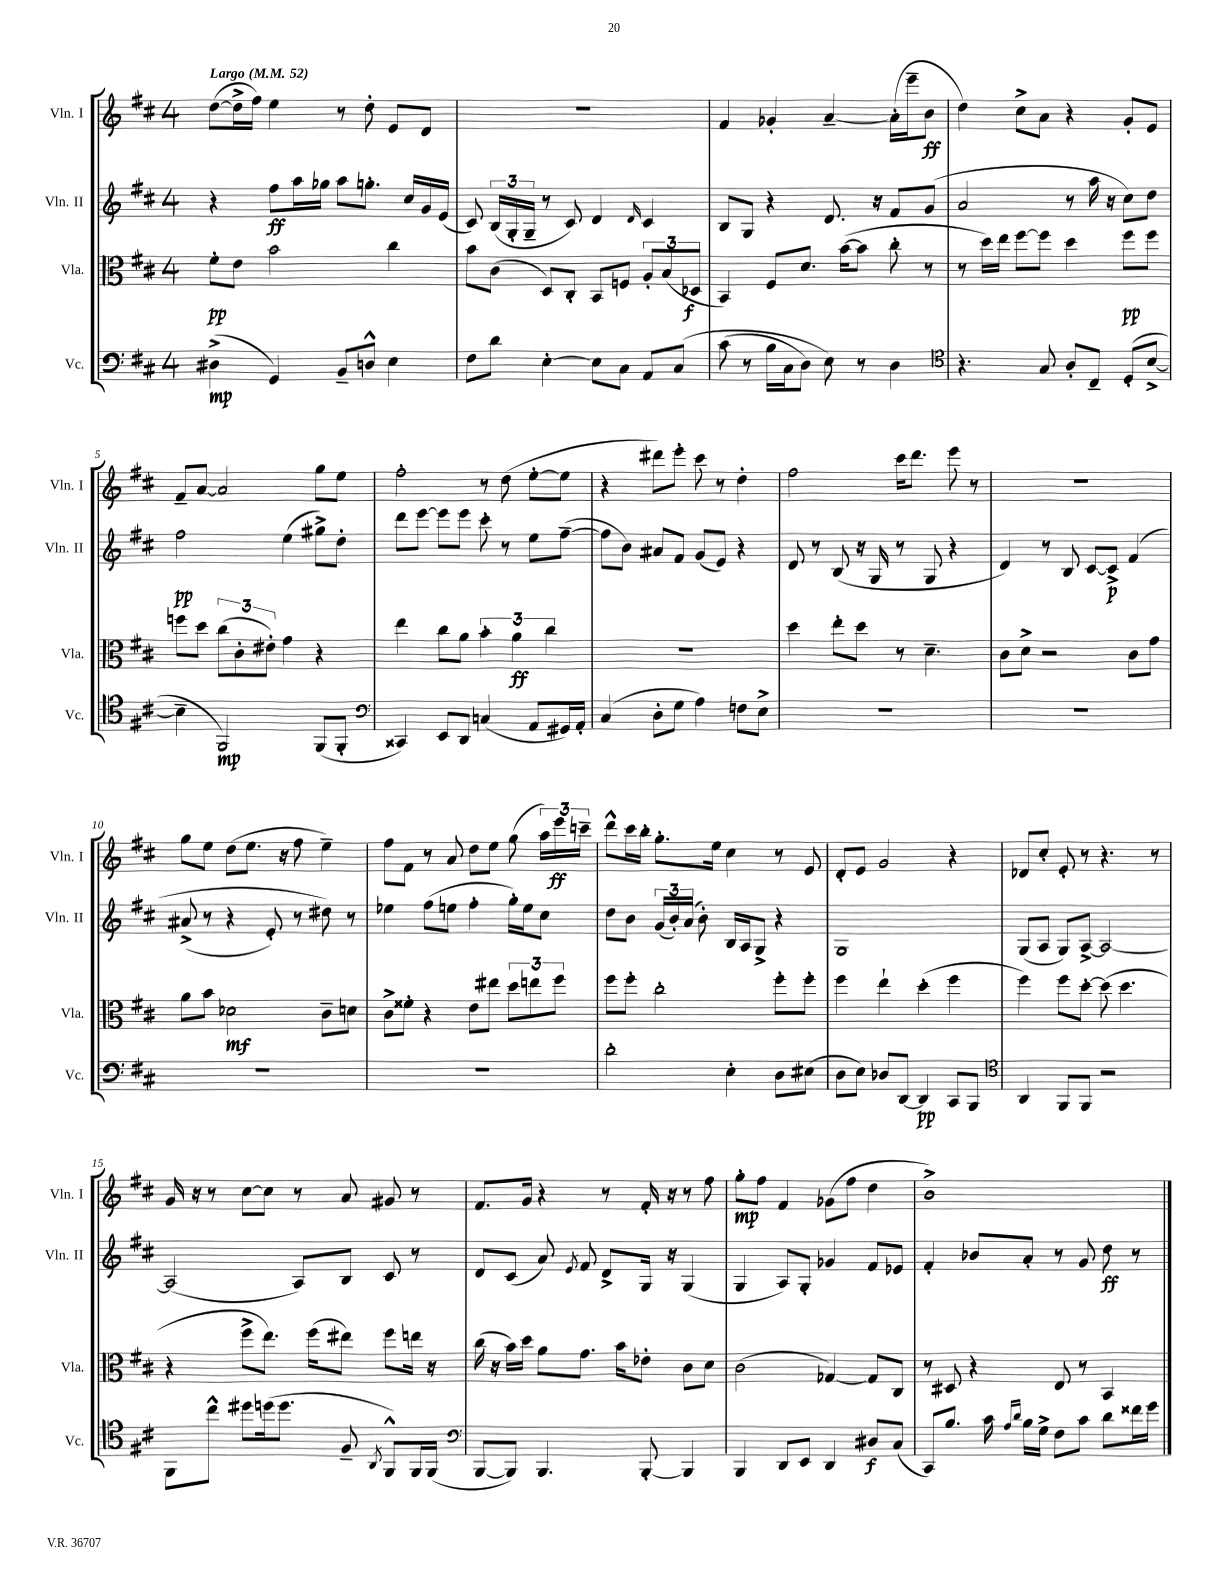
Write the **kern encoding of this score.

**kern	**kern	**kern	**kern
*staff4	*staff3	*staff2	*staff1
*clefF4	*clefC3	*clefG2	*clefG2
*k[f#c#]	*k[f#c#]	*k[f#c#]	*k[f#c#]
*M4/4	*M4/4	*M4/4	*M4/4
*MM52	*MM52	*MM52	*MM52
(4D#^	8f#'	4r	([8dd
.	8e	.	16dd^]
.	.	.	16ff#)
4GG)	2b	8ff#	4ee
.	.	16aa	.
.	.	16gg-	.
8BB~	.	8aa	8r
8D^^	.	8.gg'	8dd'
4E	4cc#	.	8e
.	.	16cc#	.
.	.	16g	8d
.	.	(16e	.
=	=	=	=
8F#	8b	8c#)	1r
8d	(8c#	(24B	.
.	.	24G'	.
.	.	24G~	.
[4E'	8D)	8r	.
.	8C#'	8c#)	.
8E]	8BB	4d	.
8C#	8F	.	.
.	.	16qqd	.
8AA	12A'	4c#	.
.	(12B	.	.
&(8C#	.	.	.
.	12D-	.	.
=	=	=	=
(8c#	4BB)	8B	4f#
8r	.	8G	.
16B	8F#	4r	4g-'
16C#	.	.	.
8D)	8.d	.	.
8E&)	.	8.d	[4a~
.	([16b	.	.
8r	8b]	.	.
.	.	16r	.
4D	8cc#'	8f#	(16a']
.	.	.	16eee~
.	8r	(8g	8b
=	=	=	=
*clefC4	*	*	*
4.r	8r	2a	4dd)
.	16dd)	.	.
.	16ee	.	.
.	[8ff#	.	8cc#^
8G	8ff#]	.	8a
8A'	4dd	8r	4r
8C#~	.	16aa	.
.	.	16r	.
(8D'	8ff#	8cc#)	8g'
[8B^	8ff#	8dd	8e
=	=	=	=
4B~]	8ff	2ff#	8f#~
.	8dd	.	[8a
2FF#)	(12cc#	.	2a]
.	12c#'	.	.
.	12e#')	.	.
.	4g	(4ee	.
(8FF#	4r	8gg#^)	8gg
8FF#'	.	8dd'	8ee
=	=	=	=
*clefF4	*	*	*
4CC##)	4ee	8ddd	2ff#'
.	.	[8eee	.
8EE	8cc#	8eee]	.
8DD	8a	8eee	.
(4C	6b'	8ccc#'	8r
.	.	8r	(8dd
.	6a	.	.
8AA	.	8ee	[8ee'
.	6cc#	.	.
16GG#)	.	([8ff#~	8ee]
16AA'	.	.	.
=	=	=	=
(4C#	1r	8ff#]	4r
.	.	8b)	.
8D'	.	8a#	8ddd#)
8G	.	8f#	8eee'
4A)	.	(8g	8ccc#
.	.	8e)	8r
8F	.	4r	4dd'
8E^	.	.	.
=	=	=	=
1r	4dd	8d	2ff#
.	.	8r	.
.	8ee'	(8B	.
.	8dd	16r	.
.	.	16G	.
.	8r	8r	16ccc#
.	.	.	8.ddd
.	4.d~	8G	.
.	.	4r	8eee
.	.	.	8r
=	=	=	=
1r	8c#	4d)	1r
.	8d^	.	.
.	2r	8r	.
.	.	8B	.
.	.	[8c#	.
.	.	8c#^]	.
.	8c#	&(4f#	.
.	8g	.	.
=	=	=	=
1r	8a	(8a#^	8gg
.	8b	8r	8ee
.	2d-	4r	(8dd
.	.	.	8.ee
.	.	8e')	.
.	.	.	16r
.	.	8r	8ff#
.	8c#~	8dd#&)	4ee~)
.	8d	8r	.
=	=	=	=
1r	8c#^	4ee-	8ff#
.	8f##'	.	8f#
.	4r	(8ff#	8r
.	.	8ee	8a
.	8e	4ff#'	8dd
.	8ee#	.	8ee
.	12dd	16gg')	(8gg
.	.	16ee	.
.	12ee	.	.
.	.	8cc#	24aa)
.	12ff#	.	24eee
.	.	.	24ccc~
=	=	=	=
2d'	8ff#	8dd	8ddd^^
.	8ff#'	8b	16ccc#
.	.	.	16bb'
.	2cc#'	(24g	8.gg'
.	.	24b')	.
.	.	(24a	.
.	.	8b')	.
.	.	.	16ee
4E'	.	16B	4cc#
.	.	16A	.
.	.	8G^	.
8D	8ff#'	4r	8r
(8E#	8ff#'	.	8e
=	=	=	=
8D	4ff#	1G	8d'
8E)	.	.	8e
8D-	4ee`	.	2g
[8DD	.	.	.
4DD]	(4dd'	.	.
8CC#	4ff#	.	4r
8BBB	.	.	.
=	=	=	=
*clefC4	*	*	*
4AA	4ff#)	(8G	8d-
.	.	8A	8cc#'
8FF#	8ff#	8G)	8e'
8FF#	[8dd'	[8A^	8r
2r	(8dd]	2A_	4.r
.	4.dd	.	.
.	.	.	8r
=	=	=	=
8FF#	4r	(2A]	16g
.	.	.	16r
8cc#^^	.	.	8r
8dd#	8ff#^	.	[8cc#
(16dd	8.ee)	.	8cc#]
8.dd	.	.	.
.	.	8A)	8r
.	(16ff#	.	.
8F#~	8ee#)	8B	8a
8qAA	.	.	.
8FF#^^)	8ff#	8c#	8g#
16FF#	16ee	8r	8r
(16FF#	16r	.	.
=	=	=	=
*clefF4	*	*	*
[8BBB	(16cc#	8d	8.f#
.	16r	.	.
8BBB])	16b)	(8c#	.
.	16dd	.	16g
4.BBB	8a	8a)	4r
.	.	8qe	.
.	8.g	8f#	.
.	.	8d^	8r
.	16b	.	.
[8BBB'	8e-'	16G	16f#'
.	.	16r	16r
4BBB]	8c#	(4G	8r
.	8d	.	8ff#
=	=	=	=
4BBB	(2c#	4G	8gg'
.	.	.	8ff#
8DD	.	8A)	4f#
8EE	.	8G'	.
4DD	[4G-)	4g-	(8g-
.	.	.	8ff#
8D#	8G-]	8f#	4dd
(8C#	8C#	8e-	.
=	=	=	=
8CC#)	8r	4f#'	1b^)
8.B	8D#	.	.
.	4r	8b-	.
16c#	.	.	.
16qqA	.	.	.
16qqd	.	.	.
16B	.	8a'	.
16G^	.	.	.
8F#	8E	8r	.
8c#	8r	8g	.
8d	4BB	8dd	.
16f##	.	8r	.
16g	.	.	.
==	==	==	==
*-	*-	*-	*-
